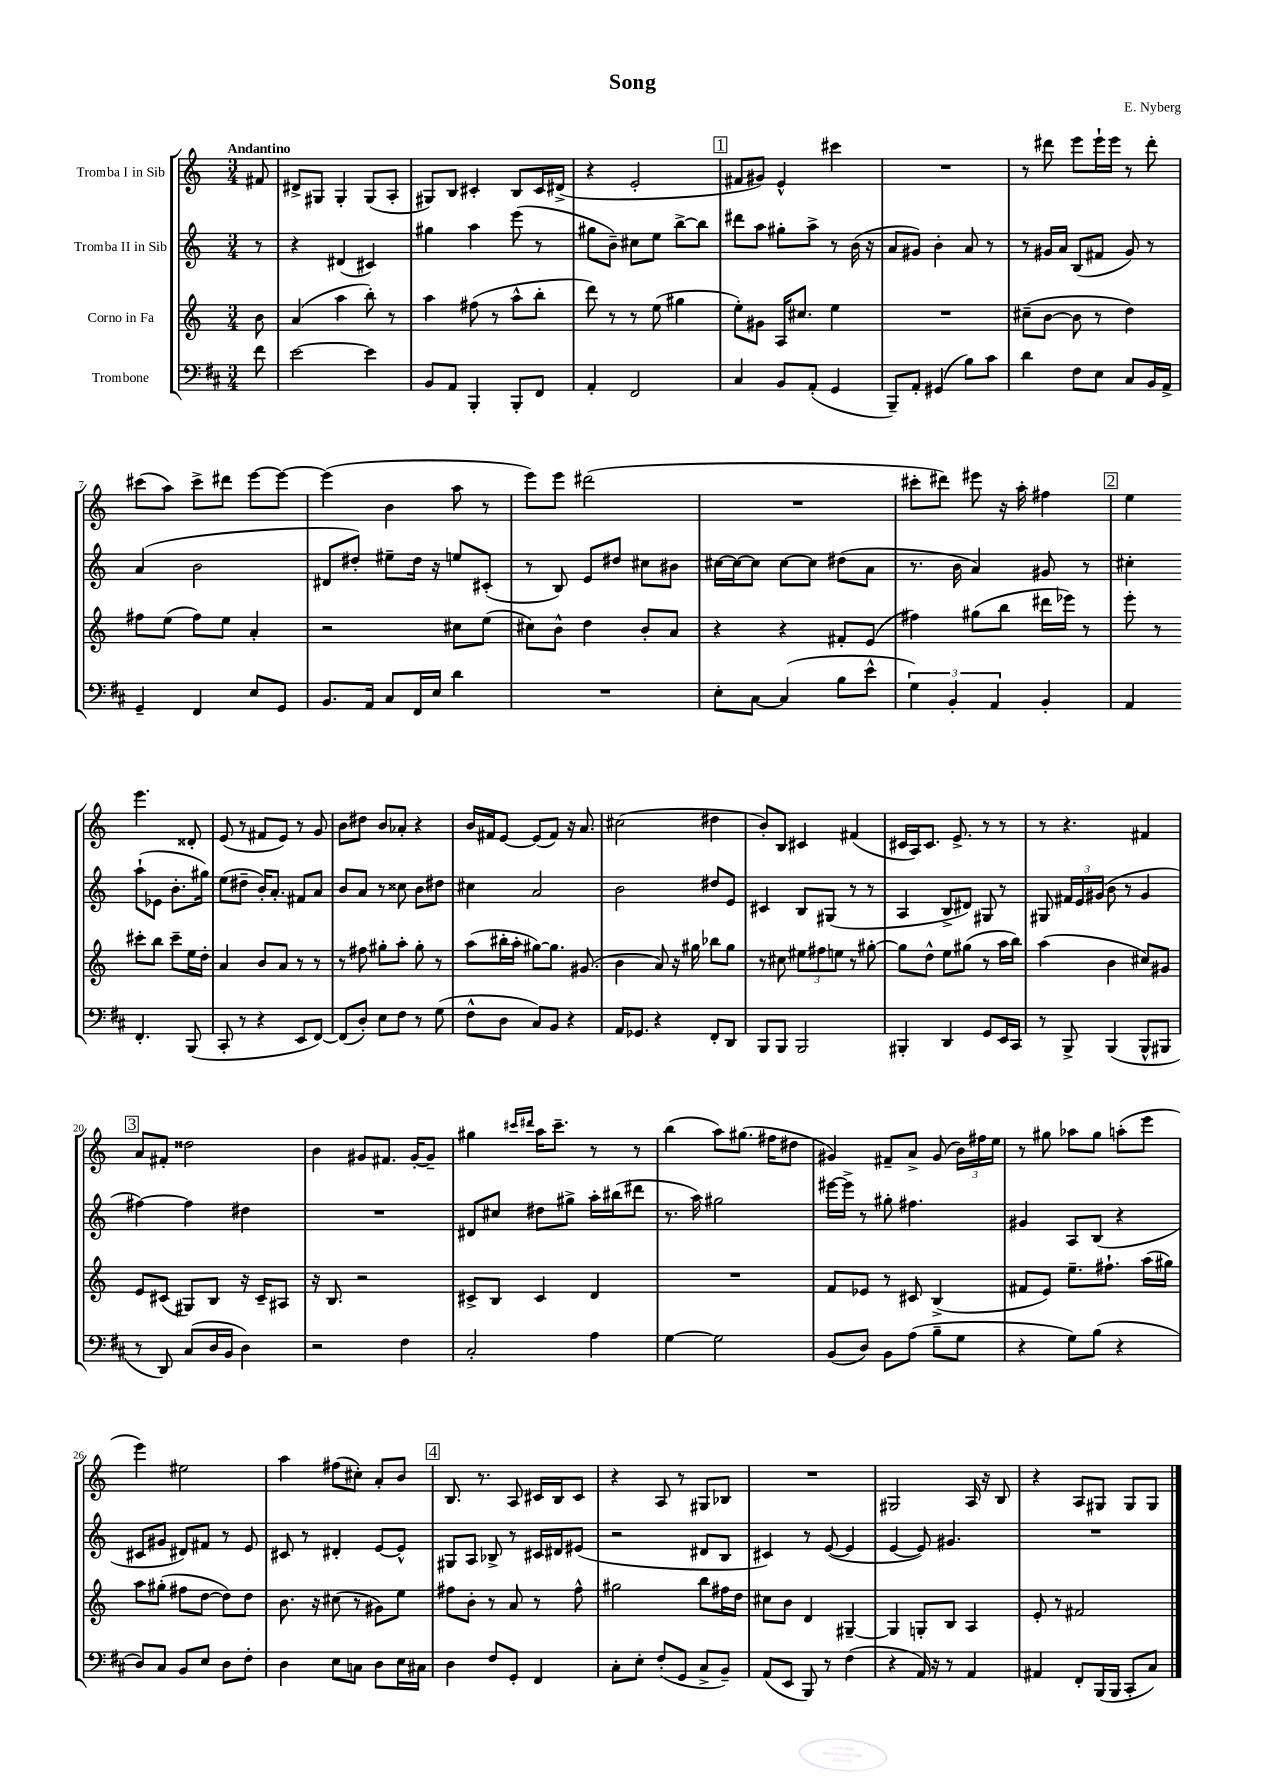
\header { title = "Song" composer = "E. Nyberg" }
<<
\new StaffGroup <<
\new Staff = "s0" \with { instrumentName = "Tromba I in Sib" } {
    \clef treble \key c \major \numericTimeSignature \time 3/4 \partial 8 \tempo "Andantino"
    \autoBeamOff fis'8 |
    dis'8[-> gis8] gis4-. gis8[( a8]-. |
    gis8[) b8] cis'4-. b8[ cis'16 dis'16]->( |
    r4 e'2-. |
    \mark \markup { \box "1" } fis'8[ gis'8]) e'4-^ cis'''4 |
    R2. |
    r8 dis'''8 e'''8[ e'''16-! e'''16] r8 dis'''8-. |
    cis'''8[( a''8]) cis'''8[-> dis'''8] e'''8[~ e'''8]~ |
    e'''4( b'4 a''8 r8 |
    e'''8[) e'''8] dis'''2( |
    R2. |
    cis'''8[-. dis'''8]) eis'''8 r16 a''16-. fis''4 |
    \mark \markup { \box "2" } e''4 e'''4. disis'8-. |
    e'8( r8 fis'8[ e'8]) r8 g'8 |
    b'8[ dis''8] b'8[ aes'8]-. r4 |
    b'16[ fis'16 e'8]~ e'8[( fis'8]) r16 a'8. |
    cis''2( dis''4 |
    b'8[-.) b8] cis'4 fis'4( |
    cis'16[ a16) cis'8.] e'8.-> r8 r8 |
    r8 r4. fis'4 |
    \mark \markup { \box "3" } a'8[ fis'8]-. disis''2 |
    b'4 gis'8[ fis'8.] gis'16[~-. gis'8]-- |
    gis''4 \grace { cis'''16[ dis'''16] } a''16[ cis'''8.]-- r8 r8 |
    b''4( a''8[) gis''8.]( fis''16[ dis''8] |
    gis'4) fis'8[-- a'8]-> gis'8( \tuplet 3/2 { b'16[) fis''16 e''16] } |
    r8 gis''8 aes''8[ gis''8] a''8[-.( e'''8] |
    e'''4) eis''2 |
    a''4 fis''8[( cis''8]-.) a'8[-. b'8] |
    \mark \markup { \box "4" } b8. r8. a8 cis'16[ b16 cis'8] |
    r4 a8 r8 gis8[ bes8] |
    R2. |
    gis2 a16 r16 b8 |
    r4 a8[ gis8] gis8[ gis8] \bar "|." |
}
\new Staff = "s1" \with { instrumentName = "Tromba II in Sib" } {
    \clef treble \key c \major \numericTimeSignature \time 3/4 \partial 8
    \autoBeamOff r8 |
    r4 dis'4( cis'4) |
    gis''4 a''4 e'''8( r8 |
    gis''8[ b'8]--) cis''8[ e''8] b''8[~-> b''8] |
    \mark \markup { \box "1" } dis'''8[ a''8] gis''8[-. a''8]-> r8 b'16( r16 |
    a'8[ gis'8]) b'4-. a'8 r8 |
    r8 gis'16[ a'16] b8[( fis'8] gis'8) r8 |
    a'4( b'2 |
    dis'8[ dis''8]-.) eis''8[-- dis''16] r16 e''8[ cis'8]-.( |
    r8 b8) e'8[ dis''8] cis''8[ bis'8] |
    cis''16[~ cis''16~ cis''8] cis''8[~ cis''8] dis''8[( a'8] |
    r8. b'16 a'4) gis'8 r8 |
    \mark \markup { \box "2" } cis''4-. a''8[-!( ees'8] b'8.[-. gis''16]) |
    e''8[( dis''8]-- b'16[-.) a'8.]-. fis'8[ a'8] |
    b'8[ a'8] r8 cisis''8 b'8[ dis''8] |
    cis''4 a'2 |
    b'2 dis''8[ e'8] |
    cis'4 b8[ gis8]( r8 r8 |
    a4 b8[-> dis'8]) gis8 r8 |
    gis8 \tuplet 3/2 { fis'16[ e'16 gis'16]( } b'8 r8 gis'4 |
    \mark \markup { \box "3" } fis''4~) fis''4 dis''4 |
    R2. |
    dis'8[ cis''8] dis''8[ gis''8]-> a''16[-. bis''16( dis'''8] |
    r8. a''16) gis''2 |
    eis'''16[~ eis'''16]-> r8 gis''8-. fis''4. |
    gis'4 a8[ b8]( r4 |
    cis'8[ gis'8] dis'8[) fis'8] r8 e'8 |
    cis'8 r8 dis'4-. e'8[~ e'8]-^ |
    \mark \markup { \box "4" } gis8[ a8] bes8-> r8 cis'16[ dis'16 eis'8]( |
    r2 dis'8[ b8] |
    cis'4) r8 e'8~( e'4 |
    e'4~ e'8) gis'4. |
    R2. \bar "|." |
}
\new Staff = "s2" \with { instrumentName = "Corno in Fa" } {
    \clef treble \key c \major \numericTimeSignature \time 3/4 \partial 8
    \autoBeamOff b'8 |
    a'4( a''4 b''8-.) r8 |
    a''4 fis''8( r8 a''8[-^ b''8]-. |
    d'''8) r8 r8 e''8( gis''4 |
    \mark \markup { \box "1" } e''8[-.) gis'8] a16[ cis''8.] e''4 |
    R2. |
    cis''8[--( b'8]~ b'8 r8 d''4) |
    fis''8[ e''8]( fis''8[) e''8] a'4-. |
    r2 cis''8[ e''8]( |
    cis''8[) b'8]-^ d''4 b'8[-. a'8] |
    r4 r4 fis'8[-. e'8]( |
    fis''4) gis''8[( b''8] dis'''16[ ees'''16]) r8 |
    \mark \markup { \box "2" } e'''8-. r8 cis'''8[-. b''8] cis'''8[-- e''16 d''16]-. |
    a'4 b'8[ a'8] r8 r8 |
    r8 fis''8 gis''8[-. a''8]-. gis''8-. r8 |
    a''8[( bis''16-. a''16]-. gis''8[~) gis''8.] gis'8.( |
    b'4 a'8) r16 gis''16 bes''8[ gis''8] |
    r8 cis''8 \tuplet 3/2 { eis''8[ fis''8 e''8] } r8 gis''8~-. |
    gis''8[ d''8]-^ e''8[ gis''8]( r8 a''16[ b''16]) |
    a''4( b'4 cis''8[) gis'8] |
    \mark \markup { \box "3" } e'8[ cis'8]( gis8[) b8] r16 cis'16[-- ais8] |
    r16 b8. r2 |
    cis'8[-> b8] cis'4 d'4 |
    R2. |
    f'8[ ees'8] r8 cis'8 b4->( |
    fis'8[ e'8]) e''8.[-- fis''8.]-! a''16[( gis''16]) |
    a''8[ gis''8]-.( fis''8[ d''8]~ d''8[) d''8] |
    b'8. r16 cis''8( r8 gis'8[) e''8] |
    \mark \markup { \box "4" } fis''8[ b'8]-. r8 a'8 r8 fis''8-^ |
    gis''2 b''8[ fis''16 d''16] |
    cis''8[ b'8] d'4 gis4~-- |
    gis4 g8[-. b8] a4 |
    e'8-. r8 fis'2 \bar "|." |
}
\new Staff = "s3" \with { instrumentName = "Trombone" } {
    \clef bass \key d \major \numericTimeSignature \time 3/4 \partial 8
    \autoBeamOff fis'8 |
    e'2~ e'4 |
    b,8[ a,8] b,,4-. b,,8[-. fis,8] |
    a,4-. fis,2 |
    \mark \markup { \box "1" } cis4 b,8[ a,8]-.( g,4 |
    b,,8[--) a,8]-. gis,4( b8[) cis'8] |
    d'4 fis8[ e8] cis8[ b,16 a,16]-> |
    g,4-- fis,4 e8[ g,8] |
    b,8.[ a,16] cis8[ fis,16 e16] d'4 |
    R2. |
    e8[-. cis8]~ cis4( b8[ e'8]-^ |
    \tuplet 3/2 { g4) b,4-. a,4 } b,4-. |
    \mark \markup { \box "2" } a,4 fis,4.-. b,,8( |
    cis,8-. r8 r4 e,8[ fis,8]~) |
    fis,8[( d8]-.) e8[ fis8] r8 g8( |
    fis8[-^ d8] cis8[) b,8] r4 |
    a,16[ ges,8.] r4 fis,8[-. d,8] |
    b,,8[ b,,8] b,,2 |
    bis,,4-. d,4 g,8[ e,16 cis,16] |
    r8 b,,8-> b,,4( b,,8[-^ bis,,8] |
    \mark \markup { \box "3" } r8 d,8) cis8[( d16 b,16] d4) |
    r2 fis4 |
    cis2-. a4 |
    g4~ g2 |
    b,8[( d8]) b,8[ a8]( b8[-- g8] |
    r4 g8[) b8]( r4 |
    d8[) cis8] b,8[ e8] d8[ fis8]-. |
    d4 e8[ c8] d8[ e16 cis16] |
    \mark \markup { \box "4" } d4 fis8[ g,8]-. fis,4 |
    cis8[-. e8]-. fis8[-.( g,8] cis8[-> b,8]--) |
    a,8[( e,8] b,,8) r8 fis4( |
    r4 a,16) r16 r8 a,4 |
    ais,4 fis,8[-. b,,16( b,,16] cis,8[-. cis8]) \bar "|." |
}
>>
>>
